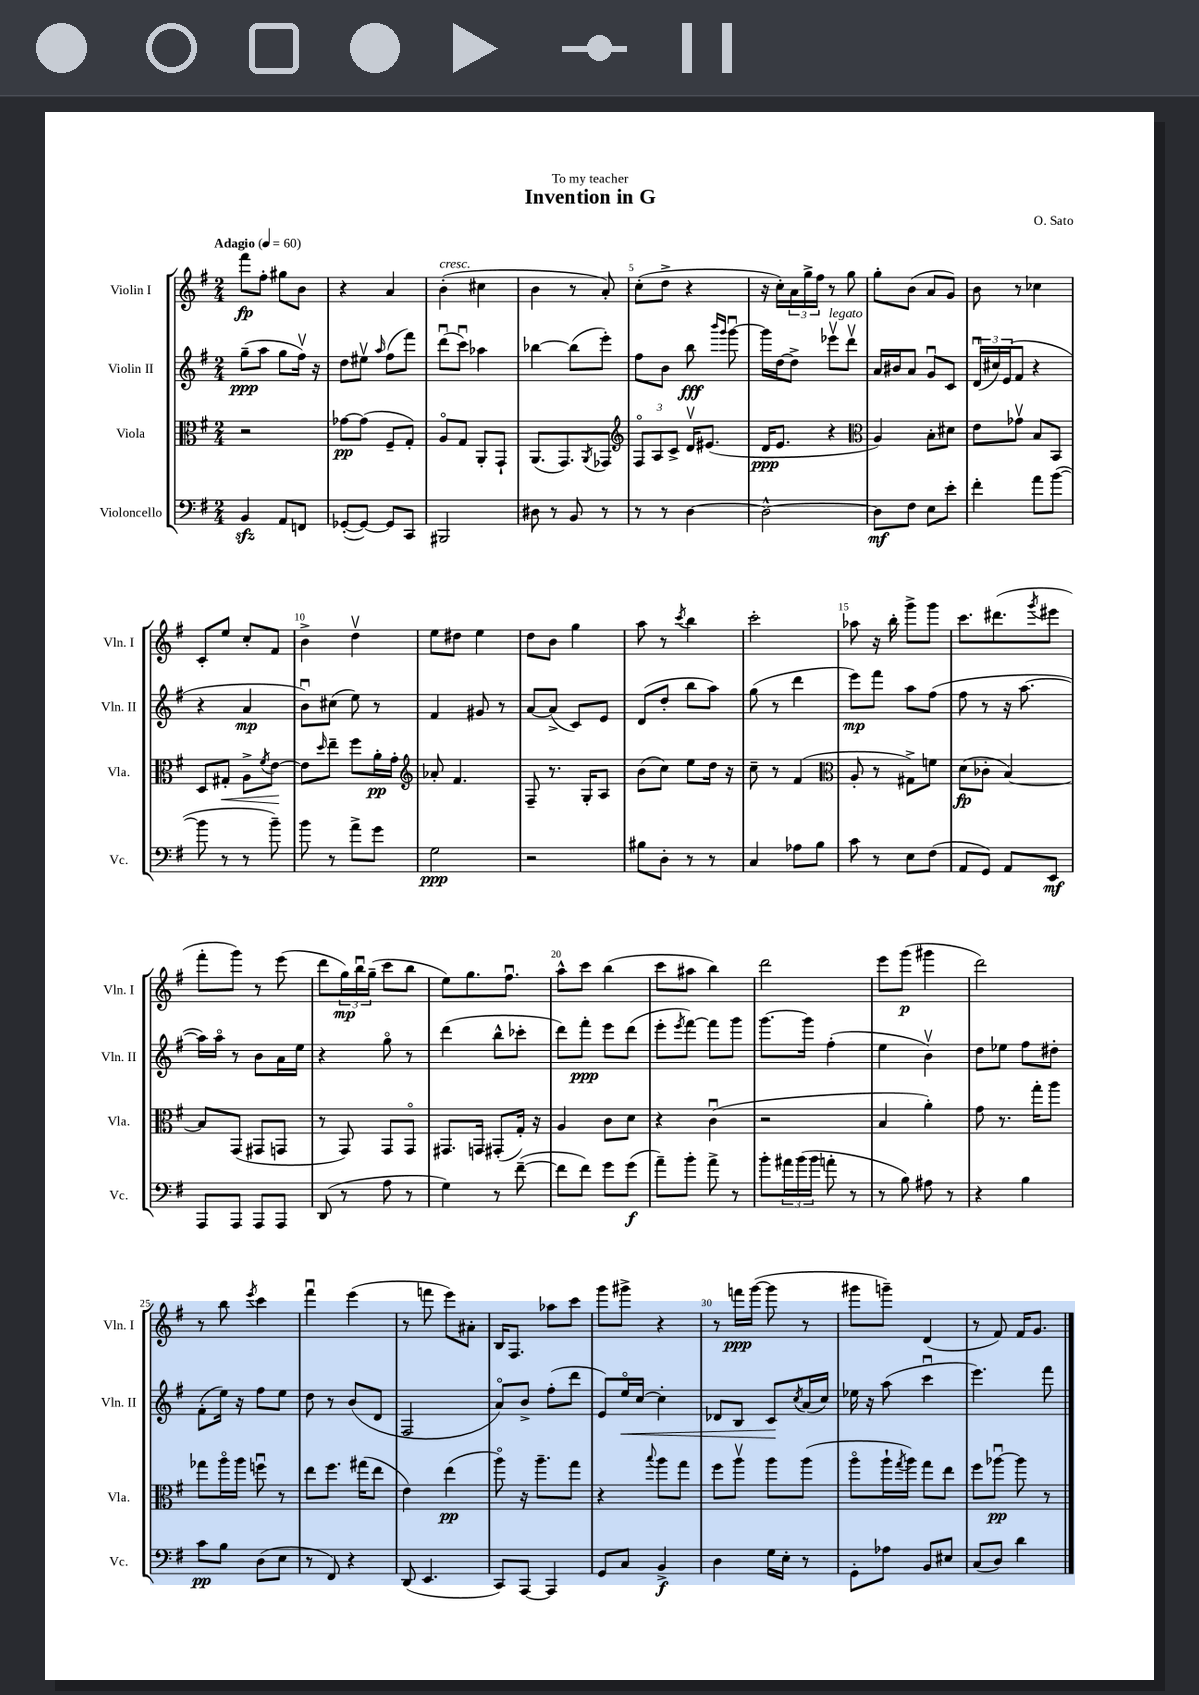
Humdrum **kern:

**kern	**dynam	**kern	**dynam	**kern	**dynam	**kern	**dynam
*part4	*part4	*part3	*part3	*part2	*part2	*part1	*part1
*staff4	*staff4	*staff3	*staff3	*staff2	*staff2	*staff1	*staff1
*I"Violoncello	*	*I"Viola	*	*I"Violin II	*	*I"Violin I	*
*I'Vc.	*	*I'Vla.	*	*I'Vln. II	*	*I'Vln. I	*
*clefF4	*	*clefC3	*	*clefG2	*	*clefG2	*
*k[f#]	*	*k[f#]	*	*k[f#]	*	*k[f#]	*
*M2/4	*	*M2/4	*	*M2/4	*	*M2/4	*
*MM60	*	*MM60	*	*MM60	*	*MM60	*
=1	=1	=1	=1	=1	=1	=1	=1
!	!	!	!	!	!	!LO:TX:a:B:t=Adagio	!
4BBzz/	.	2r	.	(8gg~\L	ppp	8fff#\L	fp
.	.	.	.	8aa\J	.	8ff#'\J	.
8AA/L	.	.	.	8gg\L	.	8gg#X\L	.
8FFn/J	.	.	.	16ff#v\Jk)	.	8b\J	.
.	.	.	.	16r	.	.	.
=2	=2	=2	=2	=2	=2	=2	=2
([8GG-X'/L	.	[8g-X\L	pp	8dd\L	.	4r	.
8GG-/J_)	.	(8g-\J]	.	8ee#Xv\J	.	.	.
.	.	.	.	16qqaa/	.	.	.
8GG-/L]	.	8F#~/L	.	(8ff#\L	.	4a/	.
8CC/J	.	8G'/J)	.	8fff#\J)	.	.	.
=3	=3	=3	=3	=3	=3	=3	=3
!	!	!	!	!	!	!LO:TX:a:i:t=cresc.	!
2BBB#X/	.	8A/L	.	(8dddu\L	.	(4b'\	.
.	.	8G/J	.	8cccu\J)	.	.	.
.	.	8AA'/L	.	4aa-X\	.	4cc#X\	.
.	.	8GG`/J	.	.	.	.	.
=4	=4	=4	=4	=4	=4	=4	=4
8D#X\	.	(8.AA/L	.	[4bb-X\	.	4b\	.
8r	.	.	.	.	.	.	.
.	.	8.GG/)	.	.	.	.	.
8BB/	.	.	.	(8bb-\L]	.	8r	.
.	.	8qAA/	.	.	.	.	.
8r	.	8GG-X/J	.	8eee'\J)	.	8a'/)	.
=5	=5	=5	=5	=5	=5	=5	=5
*	*	*clefG2	*	*	*	*	*
8r	.	12F#/L	.	8ff#\L	.	(8cc'\L	.
.	.	12A/	.	.	.	.	.
8r	.	.	.	8b\J	.	8dd^\J	.
.	.	12c^/J	.	.	.	.	.
[4D\	.	16dv/KL	.	8bb\	fff	4r	.
.	.	(8.e#X/J	.	.	.	.	.
.	.	.	.	16qqbbb/LL	.	.	.
.	.	.	.	16qqggg/JJ	.	.	.
.	.	.	.	[8gggu\	.	.	.
=6	=6	=6	=6	=6	=6	=6	=6
2D^^\_	.	16d/KL	ppp	16ggg\LL]	.	16r	.
.	.	8.e/J	.	[16dd\J	.	16cc'\LL)	.
.	.	.	.	8dd^\J]	.	24a\	.
.	.	.	.	.	.	24gg^\	.
.	.	.	.	.	.	24ff#\JJ	.
!	!	!	!	!LO:TX:a:i:t=legato	!	!	!
.	.	4r	.	8eee-Xv\L	.	8r	.
.	.	.	.	8dddv\J	.	8gg\	.
=7	=7	=7	=7	=7	=7	=7	=7
*	*	*clefC3	*	*	*	*	*
8D\L]	mf	4A/)	.	16a/LL	.	8gg'\L	.
.	.	.	.	16b#X/J	.	.	.
8F#\J	.	.	.	8a/J	.	(8b\J	.
8E\L	.	8B'\L	.	8gu/L	.	8a/L	.
8e'\J	.	8d#X\J	.	8c/J	.	8g/J)	.
=8	=8	=8	=8	=8	=8	=8	=8
4f#'\	.	8e\L	.	(24du/LL	.	8b\	.
.	.	.	.	24cc#X/)	.	.	.
.	.	.	.	(24e/J	.	.	.
.	.	8g-Xv\J	.	8f#/J	.	8r	.
8a\L	.	8B/L	.	4r	.	4cc-X\	.
([8b\J	.	8BB/J	.	.	.	.	.
!!LO:LB:g=z
=9	=9	=9	=9	=9	=9	=9	=9
8b\]	.	8D/L	.	4r	.	8c'/L	.
!	!	!	!LO:HP:b	!	!	!	!
8r	.	8G#X'/J	<	.	.	8ee/J	.
8r	.	8A^\L	.	4a/	mp	8cc'/L	.
.	.	8qf#/	.	.	.	.	.
8b~\)	.	[8e\J	.	.	.	8f#/J	.
.	.	.	[	.	.	.	.
=10	=10	=10	=10	=10	=10	=10	=10
8b\	.	8e\L]	.	8bu\L)	.	4b^\	.
.	.	16qqdd/	.	.	.	.	.
8r	.	8ee~\J	.	(8cc#X\J	.	.	.
8a^\L	.	8ff#\L	.	8ee\)	.	4ddv\	.
8g\J	.	16a'\L	pp	8r	.	.	.
.	.	16g'\JJ	.	.	.	.	.
=11	=11	=11	=11	=11	=11	=11	=11
*	*	*clefG2	*	*	*	*	*
2G\	ppp	8a-X'/	.	4f#/	.	8ee\L	.
.	.	4.f#/	.	.	.	8dd#X\J	.
.	.	.	.	8g#X/	.	4ee\	.
.	.	.	.	8r	.	.	.
=12	=12	=12	=12	=12	=12	=12	=12
2r	.	8F#~/	.	[8a/L	.	8dd\L	.
.	.	8.r	.	(8a^/J]	.	8b\J	.
.	.	.	.	8c/L)	.	4gg\	.
.	.	16G'/KL	.	.	.	.	.
.	.	8A/J	.	8e/J	.	.	.
=13	=13	=13	=13	=13	=13	=13	=13
8B#X\L	.	(8b\L	.	(8d/L	.	8aa\	.
8D'\J	.	8cc\J)	.	8dd'/J	.	8r	.
.	.	.	.	.	.	8qccc/	.
8r	.	8ee\L	.	8bb\L	.	4bb\	.
8r	.	16dd\Jk	.	8aa\J)	.	.	.
.	.	16r	.	.	.	.	.
=14	=14	=14	=14	=14	=14	=14	=14
4C/	.	8cc~\	.	(8gg\	.	2ccc'\	.
.	.	8r	.	8r	.	.	.
8A-X\L	.	(4f#/	.	4ddd\	.	.	.
8B\J	.	.	.	.	.	.	.
=15	=15	=15	=15	=15	=15	=15	=15
*	*	*clefC3	*	*	*	*	*
8c\	.	8A'/	.	8eee\L)	mp	8aa-X\	.
8r	.	8r	.	8fff#\J	.	16r	.
.	.	.	.	.	.	16bb'\	.
8E\L	.	8G#X^\L)	.	8aa\L	.	8ggg^\L	.
(8F#\J	.	8fn\J	.	(8ff#\J	.	8ggg\J	.
=16	=16	=16	=16	=16	=16	=16	=16
8AA/L	.	(8d\L	fp	8ff#\	.	8.ccc\L	.
8GG/J)	.	8c-X'\J	.	8r	.	.	.
.	.	.	.	.	.	(8.ddd#X\	.
8AA/L	.	[4B/)	.	16r	.	.	.
.	.	.	.	[8.aa\	.	.	.
.	.	.	.	.	.	8qggg/	.
8EE/J	mf	.	.	.	.	8eee#X\J	.
!!LO:LB:g=z
=17	=17	=17	=17	=17	=17	=17	=17
8AAA/L	.	8B/L]	.	16aa\LL])	.	8fff#'\L	.
.	.	.	.	16aa\JJ	.	.	.
8AAA/J	.	(8GG/J	.	8r	.	8ggg\J)	.
8AAA/L	.	8GG#X/L	.	8b\L	.	8r	.
8AAA/J	.	8GGn/J	.	16a\L	.	(8eee\	.
.	.	.	.	16ee\JJ	.	.	.
=18	=18	=18	=18	=18	=18	=18	=18
(8DD/	.	8r	.	4r	.	8ddd\L	.
8r	.	8GG/)	.	.	.	24gg\L)	mp
.	.	.	.	.	.	24bbu\	.
.	.	.	.	.	.	(24gg~\JJ	.
8A\	.	8GG/L	.	8gg\	.	8ccc\L	.
8r	.	8GG/J	.	8r	.	8bb\J	.
=19	=19	=19	=19	=19	=19	=19	=19
4G\)	.	8.GG#X/L	.	(4ddd\	.	8ee\L)	.
.	.	.	.	.	.	8.gg\	.
.	.	16GGn/Jk	.	.	.	.	.
8r	.	(8GG#X'/L	.	8bb^^\L	.	.	.
.	.	.	.	.	.	8.ff#u\J	.
([8f#~\	.	16G'/Jk)	.	8ccc-X'\J	.	.	.
.	.	16r	.	.	.	.	.
=20	=20	=20	=20	=20	=20	=20	=20
8f#\L]	.	4A/	.	8ddd\L)	.	8aa^^\L	.
8f#\J)	.	.	.	8fff#'\J	ppp	8ccc\J	.
8g\L	.	8c\L	.	8eee\L	.	(4bb\	.
(8g\J	f	8d\J	.	(8ddd\J	.	.	.
=21	=21	=21	=21	=21	=21	=21	=21
8a~\L)	.	4r	.	8eee'\L	.	8ccc\L	.
.	.	.	.	8qeee/	.	.	.
8b'\J	.	.	.	[8fff#\J)	.	8aa#X\J	.
8a^\	.	(4cu\	.	8fff#\L]	.	4bb\)	.
8r	.	.	.	8ggg\J	.	.	.
=22	=22	=22	=22	=22	=22	=22	=22
8b'\L	.	2r	.	[8.ggg\L	.	2ddd\	.
24a#X\L	.	.	.	.	.	.	.
(24b\	.	.	.	.	.	.	.
.	.	.	.	16ggg\Jk]	.	.	.
24b\JJ	.	.	.	.	.	.	.
8an'\	.	.	.	(4ff#'\	.	.	.
8r	.	.	.	.	.	.	.
=23	=23	=23	=23	=23	=23	=23	=23
8r	.	4B/	.	4ee\	.	8eee\L	.
8B\)	.	.	.	.	.	(8ggg\J	p
8A#X\	.	4a'\)	.	4bv\)	.	4ggg#X\	.
8r	.	.	.	.	.	.	.
=24	=24	=24	=24	=24	=24	=24	=24
4r	.	8g\	.	8dd\L	.	2ddd\)	.
.	.	8.r	.	8ee-X\J	.	.	.
4B\	.	.	.	8ff#\L	.	.	.
.	.	16gg'\KL	.	.	.	.	.
.	.	8aa\J	.	8dd#X'\J	.	.	.
!!LO:LB:g=z
=25	=25	=25	=25	=25	=25	=25	=25
8c\L	pp	8gg-X\L	.	(8f#'\L	.	8r	.
8B\J	.	16aa\L	.	16ee\Jk)	.	8bb\	.
.	.	16aa\JJ	.	16r	.	.	.
.	.	.	.	.	.	8qeee/	.
(8D\L	.	8ffnu\	.	8ff#\L	.	4ccc\	.
8E\J	.	8r	.	8ee\J	.	.	.
=26	=26	=26	=26	=26	=26	=26	=26
8r	.	8ee\L	.	8dd\	.	4fff#u\	.
8FF#/)	.	8.ff#\J	.	8r	.	.	.
4r	.	.	.	(8b/L	.	(4eee\	.
.	.	(16gg#X\KL	.	.	.	.	.
.	.	8ee\J	.	8d/J	.	.	.
=27	=27	=27	=27	=27	=27	=27	=27
(8DD/	.	4e\)	.	2F#/	.	8r	.
4.EE/	.	.	.	.	.	8fffn\	.
.	.	(4ee\	pp	.	.	8eee\L)	.
.	.	.	.	.	.	8a#X'\J	.
=28	=28	=28	=28	=28	=28	=28	=28
8CC/L)	.	8aa\)	.	8a/L)	.	16B/KL	.
.	.	.	.	.	.	8.F#/J	.
[8AAA/J	.	16r	.	8b^/J	.	.	.
.	.	8.aa~\L	.	.	.	.	.
4AAA/]	.	.	.	(8ff#'\L	.	8aa-X\L	.
.	.	8gg\J	.	8ddd\J	.	8ccc\J	.
=29	=29	=29	=29	=29	=29	=29	=29
8GG/L	.	4r	.	8e/L)	.	8ggg\L	.
!	!	!	!	!	!LO:HP:b	!	!
8C/J	.	.	.	16ee/L	<	8ggg#X^\J	.
.	.	.	.	[16cc/JJ	.	.	.
.	.	8qqbb/	.	.	.	.	.
4BB^/	f	8aa\L	.	4cc'\]	.	4r	.
.	.	8gg\J	.	.	.	.	.
=30	=30	=30	=30	=30	=30	=30	=30
4D\	.	8ff#\L	.	8d-X/L	.	8r	.
.	.	8aav\J	.	8B/J	.	16fffn\LL	ppp
.	.	.	.	.	.	([16ggg\JJ	.
16G\LL	.	8aa\L	.	8c/L	.	8ggg\]	.
16E'\JJ	.	.	.	.	.	.	.
.	.	.	.	8qcc/	.	.	.
8r	.	(8aa\J	.	(16a/L	[	8r	.
.	.	.	.	16cc/JJ)	.	.	.
=31	=31	=31	=31	=31	=31	=31	=31
8GG'\L	.	8aa\L	.	16ee-X\	.	8ggg#X\L	.
.	.	.	.	16r	.	.	.
8A-X\J	.	16aa`\L	.	(8aa\	.	8gggn~\J)	.
.	.	8qgg/	.	.	.	.	.
.	.	16aa\JJ)	.	.	.	.	.
8BB/L	.	8gg\L	.	4cccu\	.	(4d/	.
8E#X/J	.	8ee\J	.	.	.	.	.
=32	=32	=32	=32	=32	=32	=32	=32
(8C/L	.	8ff#\L	.	4.eee\)	.	8r	.
8D/J)	.	[8aa-Xu\J	pp	.	.	8f#/)	.
4d\	.	8aa-\]	.	.	.	16f#/KL	.
.	.	.	.	.	.	8.g/J	.
.	.	8r	.	8fff#\	.	.	.
==	==	==	==	==	==	==	==
*-	*-	*-	*-	*-	*-	*-	*-
